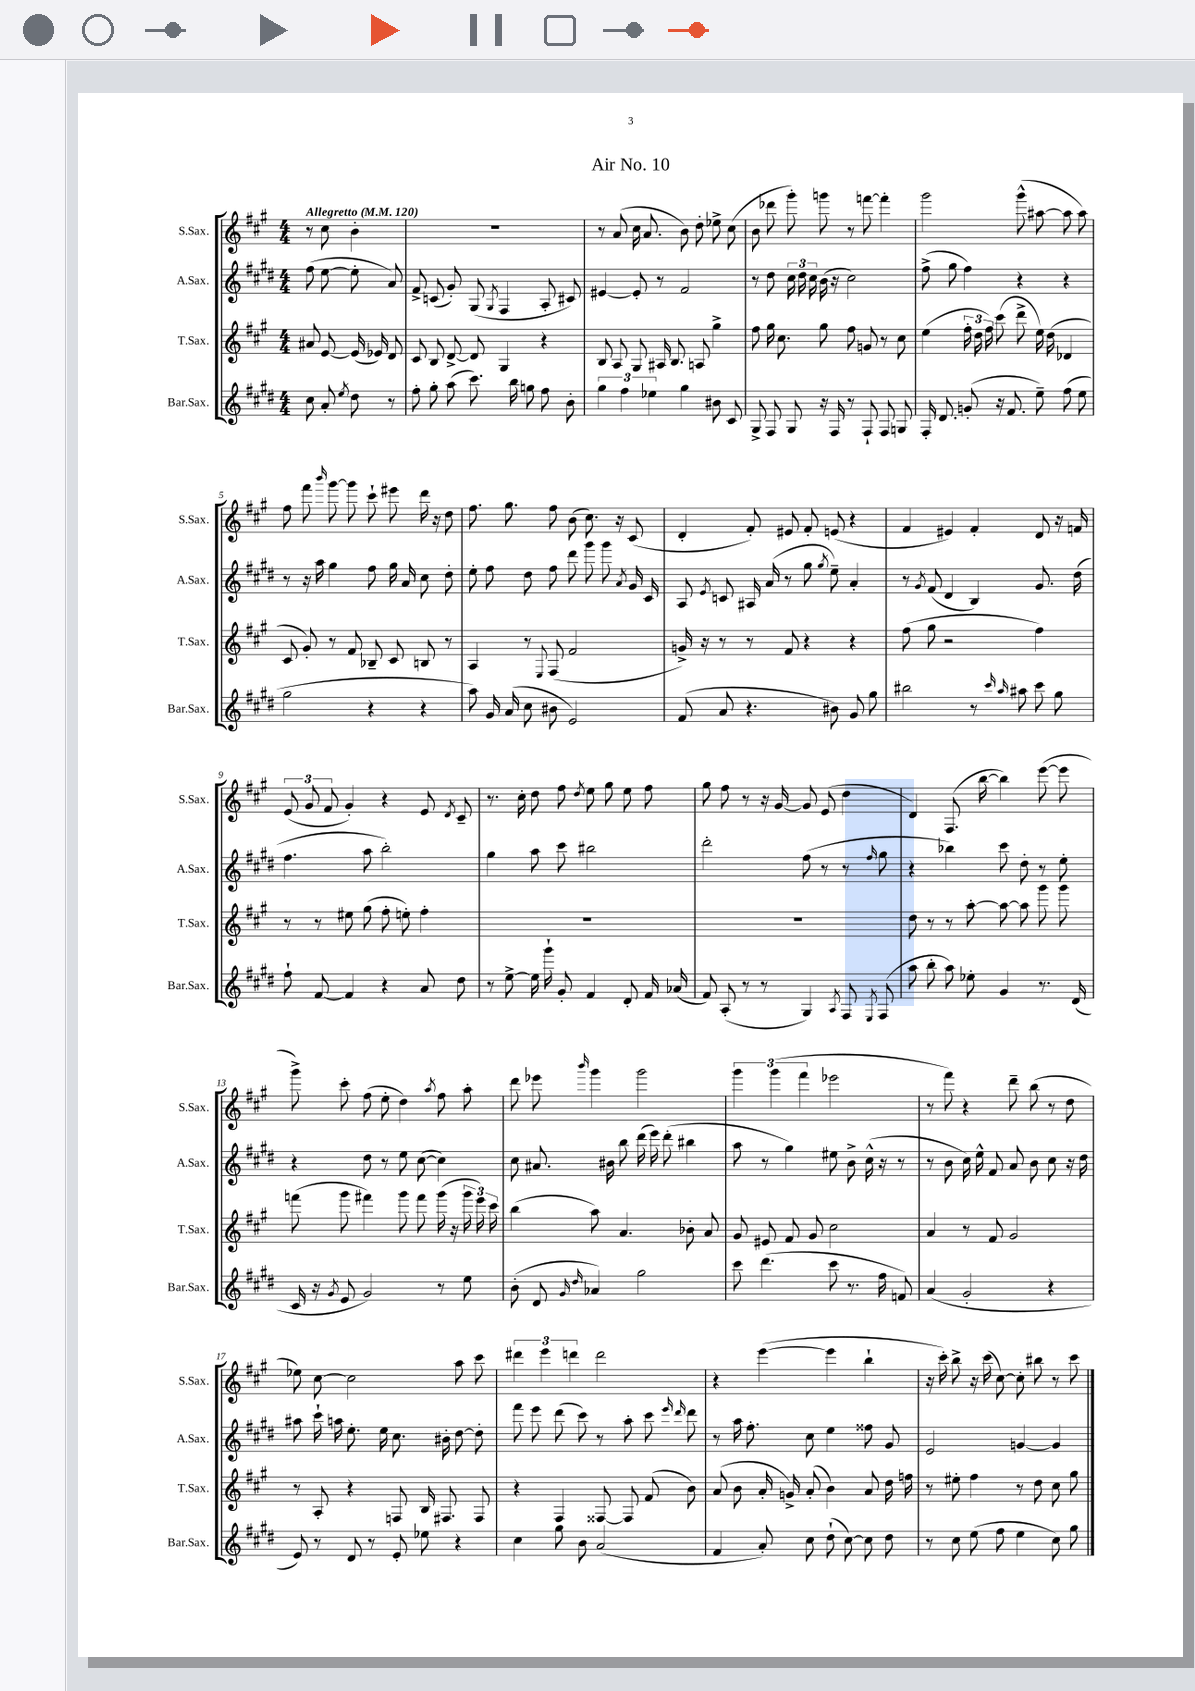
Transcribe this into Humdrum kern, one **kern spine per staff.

**kern	**kern	**kern	**kern
*staff4	*staff3	*staff2	*staff1
*clefG2	*clefG2	*clefG2	*clefG2
*k[f#c#g#d#]	*k[f#c#g#]	*k[f#c#g#d#]	*k[f#c#g#]
*M4/4	*M4/4	*M4/4	*M4/4
*MM120	*MM120	*MM120	*MM120
8cc#	8a#	(8ff#	8r
8a'	[8e	[8ee	8cc#
8qee	.	.	.
8dd#	(16e]	8ee']	4b'
.	16e-)	.	.
8r	8d	8a)	.
=	=	=	=
8ff#'	8c#	8f#^	1r
8gg#'	8B	(8c	.
(8aa	[8d^	8g#')	.
8.ccc#)	8d]	(8G#	.
.	.	8qG#	.
.	4G#	4F#	.
16bb	.	.	.
8gg	.	.	.
8ff#	4r	8A'	.
8b'	.	8c#)	.
=	=	=	=
6gg#	8B	[4e#	8r
.	8A	.	(8a
6ff#	.	.	.
.	8G#	8e#']	16cc#
.	.	.	8.a
6ee-	.	.	.
.	16A#	8r	.
.	8.B	.	.
4gg#	.	2f#	8b)
.	8A	.	8dd'
8b#	4gg#^	.	8ee-^
8c#	.	.	(8cc#
=	=	=	=
8G#^	8ff#	8r	8b
8F#	16gg#	8dd#	8ddd-
.	8.cc#	.	.
8G#	.	24cc#	8ggg#')
.	.	24dd#	.
.	.	24cc#	.
16r	8gg#	(16b	8ggg
16F#	.	16r	.
8r	8ff#	2cc#)	8r
8F#`	8g	.	[8fff
8F#	8r	.	4fff']
8G	8cc#	.	.
=	=	=	=
16F#'	(4ee	(8ff#^	2ggg#
8.d#	.	.	.
.	.	8gg#	.
(8g'	24ff#'	4ff#)	.
.	24dd	.	.
.	24ff#)	.	.
16r	(8ccc#	.	.
8.f#	.	.	.
.	8ddd^	4r	(8ggg#^^
8ee~)	16ee)	.	[8aa#
.	(16dd	.	.
(8ff#	4d-	4r	8aa#]
8ee	.	.	8aa#)
=	=	=	=
2gg#	8c#	8r	8ff#
.	8g#')	16r	8fff#
.	.	16aa	.
.	.	.	16qqbbb
.	8r	4gg#	[8ggg#
.	8f#	.	8ggg#]
4r	8B-~	8ff#	8ccc#`
.	8c#	16gg#	8eee#
.	.	16a	.
4r	8B	8cc#	16ddd
.	.	.	16r
.	8r	8dd#'	8dd
=	=	=	=
8aa)	4A	8ee'	8.ff#
16g#	.	8ff#	.
(16a	.	.	8.gg#
8cc#	8r	8dd#	.
.	8qqE	.	.
8b#	(8F#	8ff#	8ff#
2e)	2f#	8ddd#	(8b
.	.	8ggg#	8.cc#)
.	.	8ggg#	.
.	.	.	16r
.	.	8qa	.
.	.	16g#	(8c#
.	.	16c#	.
=	=	=	=
(8f#	16g^)	8A	4d'
.	16r	.	.
.	.	8qe	.
8a	8r	8c	.
4.r	8r	16A#	8f#')
.	.	(16a	.
.	8f#	8r	8e#
.	4r	8gg#	8f#'
.	.	8qgg#	.
8b#)	.	8ee~)	(8e
8g#	4r	4a'	4r
8gg#	.	.	.
=	=	=	=
2bb#	(8ff#	8r	4f#
.	.	8qg#	.
.	8gg#	(8f#	.
.	2r	4d#	4e#)
8r	.	4B)	4f#'
16qqccc#	.	.	.
16qqaa	.	.	.
8aa#	.	.	.
8ccc#	4ff#)	8.g#	8d
8gg#	.	.	16r
.	.	(16dd#	16f
=	=	=	=
8ff#`	8r	4.ff#	(12e
.	.	.	12g#
[8f#	8r	.	.
.	.	.	12f#
4f#]	8ee#	.	4g#')
.	(8gg#	8aa	.
4r	8ff#'	2bb')	4r
.	8ee')	.	.
8a	4ff#'	.	8e
.	.	.	8qd
8dd#	.	.	8c#~
=	=	=	=
8r	1r	4gg#	8.r
[8ee^	.	.	.
.	.	.	16cc#'
16ee]	.	8aa	8dd
16ggg#`	.	.	.
8g#'	.	8ccc#	8ff#
.	.	.	8qdd
4f#	.	2bb#	8ee
.	.	.	8gg#
8d#'	.	.	8ee
16f#	.	.	8ff#
(16a-	.	.	.
=	=	=	=
8f#)	1r	2ddd#'	8gg#
(8A'	.	.	8ff#
8r	.	.	8r
8r	.	.	16r
.	.	.	[16g#
4G#)	.	(8ff#	8g#]
.	.	8r	(8e
8qA	.	.	.
8F#	.	8r	4dd
8qE	.	16qqff#	.
(8F#	.	8gg#	.
=	=	=	=
8aa	8dd	4r	4d)
8bb'	8r	.	.
8aa)	8r	4bb-)	(8.F#
8ee-'	[8aa'	.	.
.	.	.	[16bb
4g#	8aa_	8ccc#	4bb])
.	8aa]	8dd#'	.
8.r	8ggg#	8r	([8eee
.	8ggg#	8ee'	8eee]
(16d#	.	.	.
=	=	=	=
16c#	(8fff	4r	8ggg#^)
16r	.	.	.
8qg#	.	.	.
8e	8ggg#	.	8ccc#'
2g#)	4fff#)	8dd#	(8ff#
.	.	8r	8ee'
.	8ggg#	8ee	4dd)
.	8fff#	([8cc#	.
.	.	.	8qaa
8r	(16ggg#	4cc#])	8ff#
.	16r	.	.
8ee	24ggg#	.	8aa'
.	24eee)	.	.
.	24ccc#	.	.
=	=	=	=
(8b'	(4bb	8cc#	8ddd
8d#	.	8.a#	8eee-
16qqg#	.	.	.
16qqdd#	.	.	16qqbbb
4a-)	8aa)	.	4ggg#
.	.	16b#	.
.	4.a	8bb	.
2gg#	.	(16ddd#	2ggg#
.	.	16eee)	.
.	.	(8ddd#'	.
.	8b-'	4bb#	.
.	8a	.	.
=	=	=	=
8ccc#	8g#	8aa	6ggg#
(4.ddd#	8e#	8r	.
.	.	.	(6ggg#
.	8f#	4gg#)	.
.	.	.	6fff#
.	8g#	.	.
8ccc#	2cc#	8ee#	2eee-
8.r	.	8b^	.
.	.	(16cc#^^	.
16ff#	.	16r	.
8f)	.	8r	.
=	=	=	=
(4a	4a	8r	8r
.	.	8b	8fff#)
2g#'	8r	16cc#)	4r
.	.	16ee^^	.
.	8f#	8f#	.
.	2g#	8a	8ddd~
.	.	8b	(8bb
4r	.	8cc#	8r
.	.	16r	8dd
.	.	16dd#	.
=	=	=	=
8e)	8r	8aa#	8ee-)
8r	8A'	16ccc#`	[8cc#
.	.	16aa	.
8d#	4r	8.ee'	2cc#]
8r	.	.	.
.	.	16ee	.
8e'	8F	8.cc#	.
8ee-	16B	.	.
.	8.F#	16b#'	.
4r	.	[8dd#	8aa
.	8F#	8dd#']	8ccc#
=	=	=	=
4cc#	4r	8fff#	6ddd#
.	.	8eee	.
.	.	.	6eee
8gg#	4F#	(8ddd#	.
.	.	.	6ddd
8b	.	8ccc#)	.
(2a	[8F##	8r	2ddd
.	8F##]	8aa'	.
.	(8f#	8ccc#	.
.	.	16qqeee	.
.	.	16qqddd#	.
.	8b)	8ddd#	.
=	=	=	=
4f#	(8a	8r	4r
.	8b	16aa	.
.	.	8.ff#'	.
8a')	16a'	.	([4eee
.	16g^)	.	.
8cc#	(8a'	8cc#	.
(8dd#`	4b)	4ee	4eee]
[8cc#)	.	.	.
8cc#]	8a	8ff##	4bb`
8dd#	16dd	8g#	.
.	16ff	.	.
=	=	=	=
8r	8r	2e	16r
.	.	.	16ccc#')
8cc#	8ee#'	.	8bb^
(8ee	4ff#	.	16r
.	.	.	(16ccc#
8ff#	.	.	[8cc#)
4ee	8r	[4g	8cc#']
.	8dd	.	8bb#
8cc#)	8cc#	4g]	8r
8gg#	8gg#	.	8ccc#
==	==	==	==
*-	*-	*-	*-
